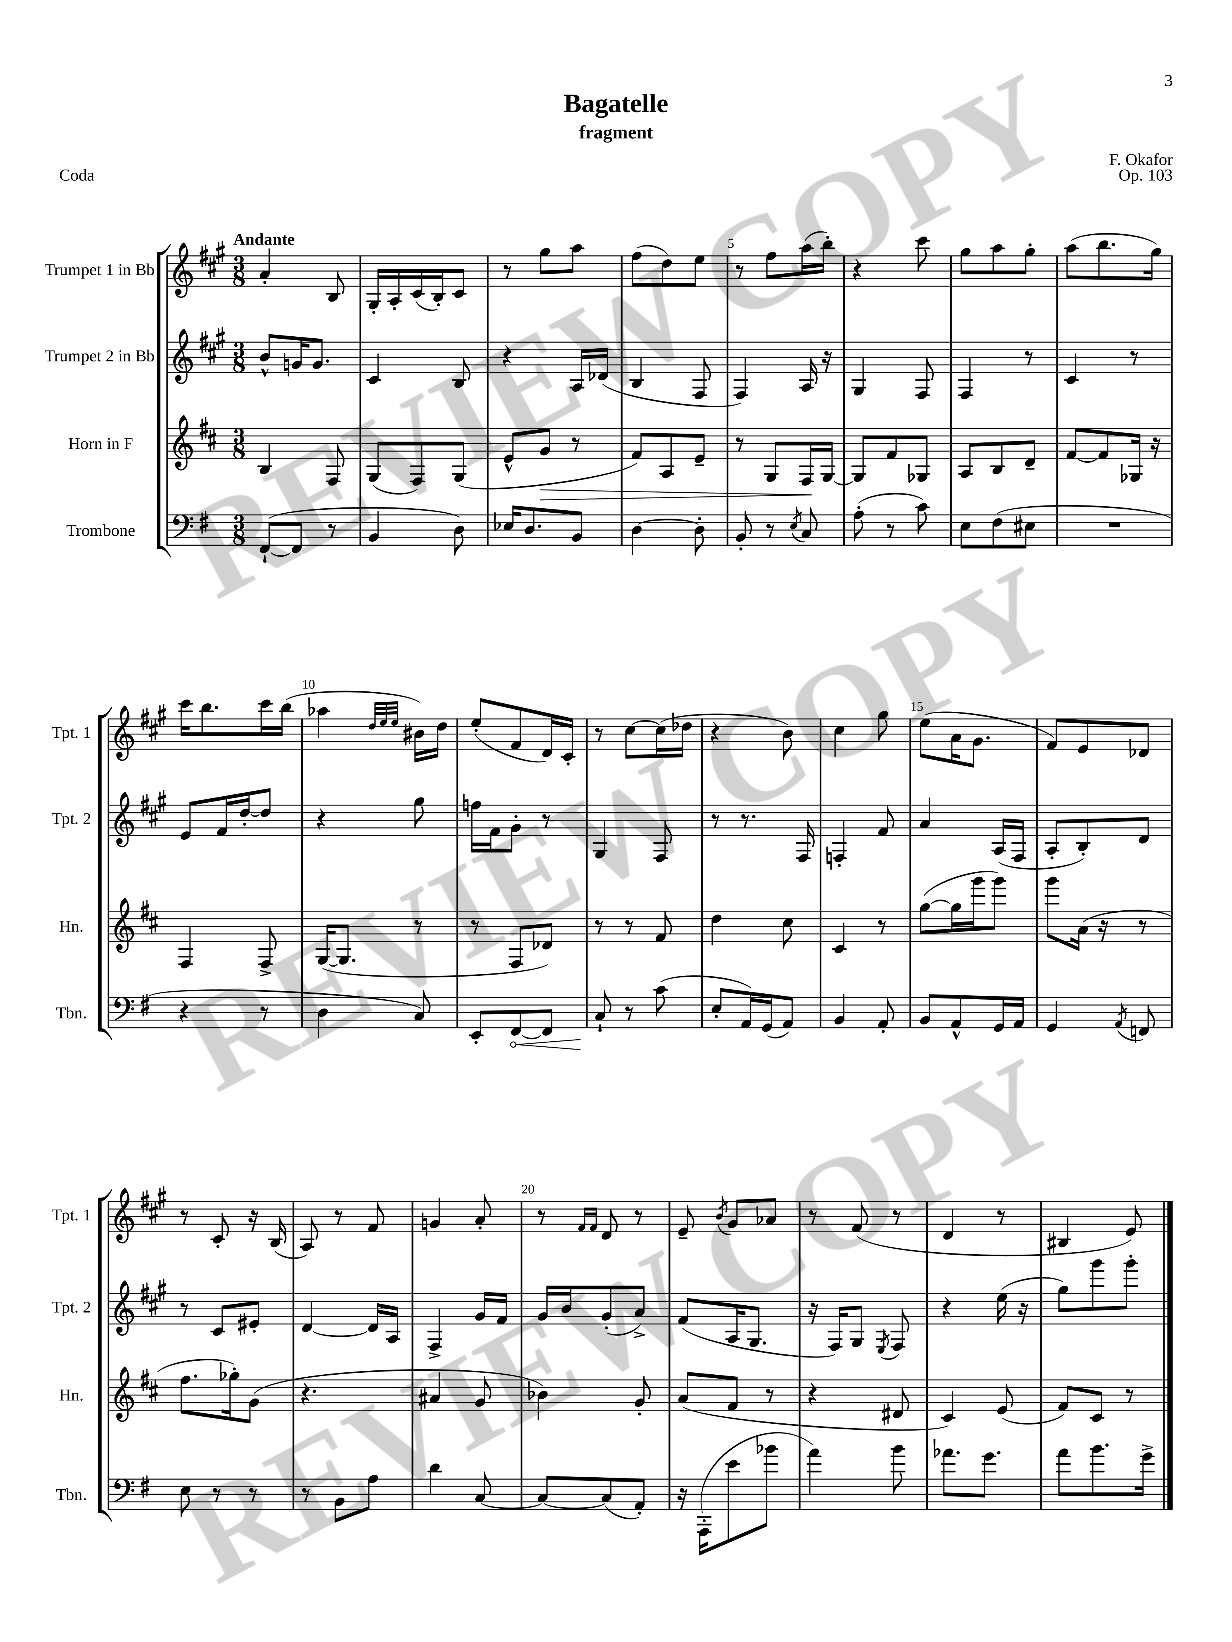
\header { title = "Bagatelle" composer = "F. Okafor" subtitle = "fragment" opus = "Op. 103" piece = "Coda" }
<<
\new StaffGroup <<
\new Staff = "s0" \with { instrumentName = "Trumpet 1 in Bb" shortInstrumentName = "Tpt. 1" } {
    \clef treble \key a \major \numericTimeSignature \time 3/8 \tempo "Andante"
    \autoBeamOff a'4-. b8 |
    gis16[-. a16-. cis'16( b16-.) cis'8] |
    r8 gis''8[ a''8] |
    fis''8[( d''8) e''8] |
    r8 fis''8[ a''16( b''16]-.) |
    r4 cis'''8 |
    gis''8[ a''8 gis''8]-. |
    a''8[( b''8. gis''16]) |
    cis'''16[ b''8. cis'''16 b''16]( |
    aes''4 \grace { d''32[ e''32 e''32] } bis'16[) d''16] |
    e''8[-.( fis'8 d'16) cis'16]-. |
    r8 cis''8[~ cis''16( des''16] |
    r4 b'8) |
    cis''4 gis''8 |
    e''8[( a'16 gis'8.] |
    fis'8[) e'8 des'8] |
    r8 cis'8-. r16 b16( |
    a8) r8 fis'8 |
    g'4 a'8-. |
    r8 \grace { fis'16[ fis'16] } d'8 r8 |
    e'8-- \acciaccatura { b'8 } gis'8[ aes'8] |
    r8 fis'8( r8 |
    d'4 r8 |
    bis4 e'8) \bar "|." |
}
\new Staff = "s1" \with { instrumentName = "Trumpet 2 in Bb" shortInstrumentName = "Tpt. 2" } {
    \clef treble \key a \major \numericTimeSignature \time 3/8
    \autoBeamOff b'8[-^ g'16 g'8.] |
    cis'4 b8 |
    r4 a16[ des'16]( |
    b4 fis8 |
    fis4) a16 r16 |
    gis4 fis8 |
    fis4 r8 |
    cis'4 r8 |
    e'8[ fis'16 d''16~-. d''8] |
    r4 gis''8 |
    f''16[ fis'16 gis'8]-. r8 |
    gis4 fis8 |
    r8 r8. fis16 |
    f4-. fis'8 |
    a'4 a16[( fis16] |
    a8[-. b8-.) d'8] |
    r8 cis'8[ eis'8]-. |
    d'4~ d'16[ a16] |
    fis4-> gis'16[ fis'16] |
    gis'16[ b'16 gis'8-.( a'8]->) |
    fis'8[( a16 gis8.] |
    r16 fis16[) gis8] \acciaccatura { e8 } fis8 |
    r4 e''16( r16 |
    gis''8[) gis'''8 gis'''8]-. \bar "|." |
}
\new Staff = "s2" \with { instrumentName = "Horn in F" shortInstrumentName = "Hn." } {
    \clef treble \key d \major \numericTimeSignature \time 3/8
    \autoBeamOff b4 fis8 |
    g8[( fis8) g8]( |
    e'8[-^ g'8]\> r8 |
    fis'8[) a8 e'8]-- |
    r8 g8[ fis16\! g16]~ |
    g8[ fis'8 ges8] |
    a8[ b8 d'8]-- |
    fis'8[~ fis'8 ges16] r16 |
    fis4 fis8-> |
    g16[~( g8.] r8 |
    r8 fis8[ des'8]) |
    r8 r8 fis'8 |
    d''4 cis''8 |
    cis'4 r8 |
    g''8[~( g''16 g'''16 g'''8]) |
    g'''8[ a'16]( r16 r8 |
    fis''8.[ ges''16-.) g'8]( |
    r4. |
    ais'4 g'8 |
    bes'4) g'8-. |
    a'8[( fis'8] r8 |
    r4 dis'8 |
    cis'4) e'8( |
    fis'8[) cis'8] r8 \bar "|." |
}
\new Staff = "s3" \with { instrumentName = "Trombone" shortInstrumentName = "Tbn." } {
    \clef bass \key g \major \numericTimeSignature \time 3/8
    \autoBeamOff fis,8[~-!( fis,8] r8 |
    b,4 d8) |
    ees16[ d8. b,8] |
    d4~ d8-. |
    b,8-. r8 \acciaccatura { e8 } c8 |
    a8-.( r8 c'8) |
    e8[ fis8( eis8] |
    R4. |
    r4 r8 |
    d4 c8) |
    e,8[-. \once \override Hairpin.circled-tip = ##t fis,8~\< fis,8] |
    c8-!\! r8 c'8( |
    e8[-. a,16) g,16( a,8]) |
    b,4 a,8-. |
    b,8[ a,8-^ g,16 a,16] |
    g,4 \acciaccatura { a,8 } f,8 |
    e8 r8 r8 |
    r8 b,8[ a8] |
    d'4 c8~ |
    c8[~ c8( a,8]-.) |
    r16 a,,16[-.( e'8 bes'8] |
    a'4) b'8 |
    aes'8.[ g'8.] |
    a'8[ b'8. g'16]-> \bar "|." |
}
>>
>>
\layout { \context { \Score \override BarNumber.break-visibility = ##(#f #t #t) barNumberVisibility = #(every-nth-bar-number-visible 5) } }
